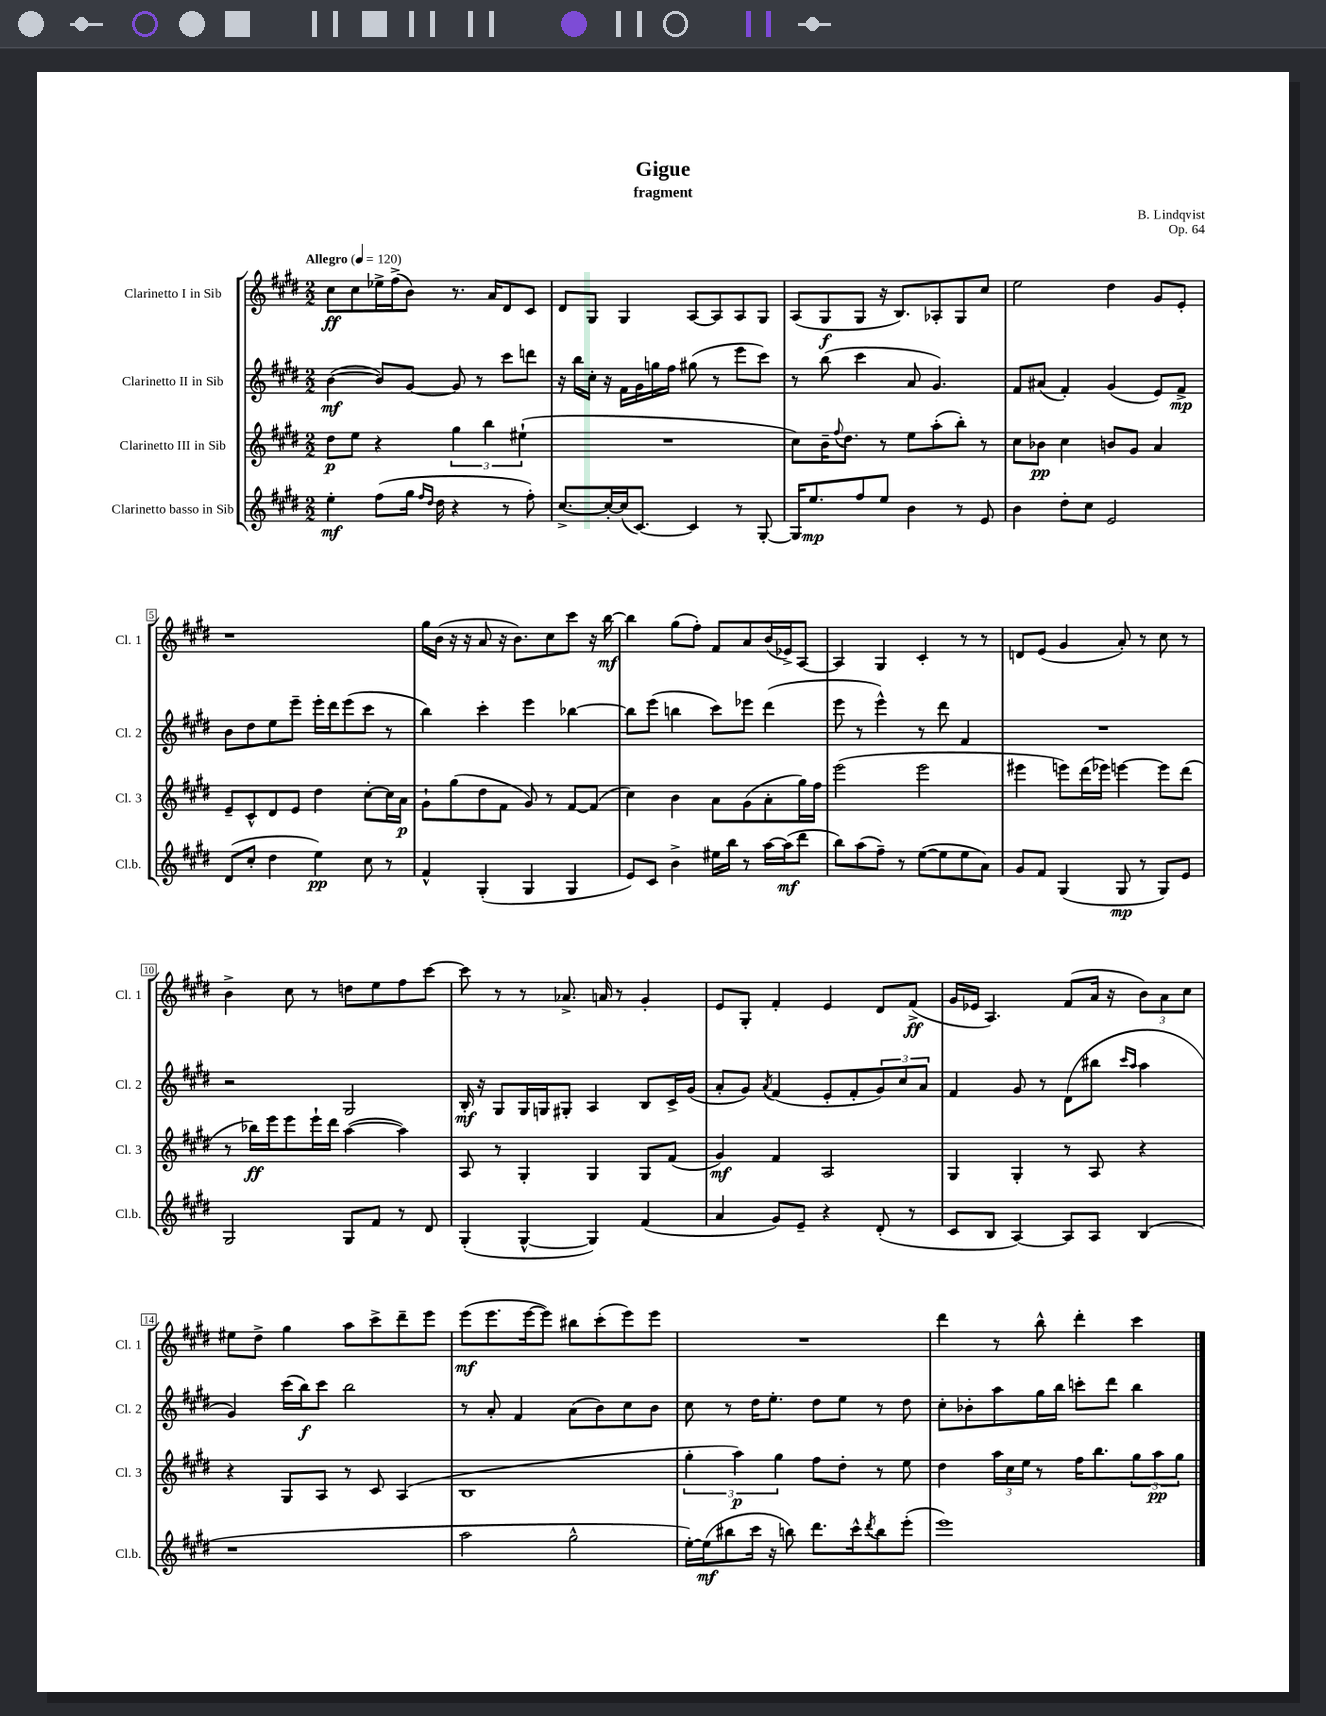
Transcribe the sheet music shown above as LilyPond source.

\header { title = "Gigue" composer = "B. Lindqvist" subtitle = "fragment" opus = "Op. 64" }
<<
\new StaffGroup <<
\new Staff = "s0" \with { instrumentName = "Clarinetto I in Sib" shortInstrumentName = "Cl. 1" } {
    \clef treble \key e \major \numericTimeSignature \time 2/2 \tempo "Allegro" 4 = 120
    cis''8\ff cis''8 ees''16-> fis''16->( b'8) r8. a'16 dis'8 cis'8 |
    dis'8 gis8 gis4 a8~ a8 a8 gis8 |
    a8( gis8\f gis8 r16 b8.) aes8-. gis8 cis''8 |
    e''2 dis''4 gis'8 e'8-. |
    r1 |
    gis''16 b'16( r16 r16 a'8 r16 b'8.) cis''8 cis'''8 r16 b''16~\mf |
    b''4 gis''8( fis''8-.) fis'8 a'8 b'16( ees'16->) a8~ |
    a4 gis4 cis'4-. r8 r8 |
    d'8 e'8( gis'4 a'8-.) r8 cis''8 r8 |
    b'4-> cis''8 r8 d''8 e''8 fis''8 cis'''8~ |
    cis'''8 r8 r8 aes'8.-> a'16 r8 gis'4-. |
    e'8 gis8-. fis'4-. e'4 dis'8 fis'8->\ff( |
    gis'16 ees'16 a4.) fis'8( a'16 r16 \tuplet 3/2 { b'8) a'8 cis''8 } |
    eis''8 dis''8-> gis''4 a''8 cis'''8-> dis'''8-- e'''8 |
    e'''8\mf( e'''8. e'''16~ e'''8) bis''8 cis'''8-.( e'''8) e'''8 |
    R1 |
    dis'''4 r8 b''8-^ dis'''4-. cis'''4 \bar "|." |
}
\new Staff = "s1" \with { instrumentName = "Clarinetto II in Sib" shortInstrumentName = "Cl. 2" } {
    \clef treble \key e \major \numericTimeSignature \time 2/2
    b'4~\mf( b'8) gis'8~ gis'8 r8 cis'''8 d'''8 |
    r16 b''16 cis''16-. r16 fis'16 gis'16 g''16 fis''16 gis''8( r8 e'''8 cis'''8) |
    r8 b''8( cis'''4 a'8 gis'4.) |
    fis'8 ais'8( fis'4-.) gis'4( e'8) fis'8->\mp |
    b'8 dis''8 e''8 e'''8-- e'''16-. dis'''16 e'''8( cis'''8 r8 |
    b''4) cis'''4-. e'''4 bes''4~ |
    bes''8 e'''8( b''4 cis'''8) ees'''8 dis'''4( |
    e'''8 r8 e'''4-^) r8 dis'''8 fis'4 |
    R1 |
    r2 gis2 |
    b16-.\mf r16 gis8 gis16 g16 gis8-. a4 b8 cis'16-> gis'16( |
    a'8-. gis'8) \acciaccatura { a'8 } fis'4( e'8-. fis'8-. \tuplet 3/2 { gis'8) cis''8 a'8 } |
    fis'4 gis'8 r8 dis'8( bis''8 \grace { cis'''16 a''16 } a''4 |
    gis'4) cis'''16( b''16\f) cis'''8 b''2 |
    r8 a'8-. fis'4 a'8( b'8) cis''8 b'8 |
    cis''8 r8 dis''16 e''8.-. dis''8 e''8 r8 dis''8 |
    cis''8-. bes'8-. a''8 gis''16 b''16 c'''8-. dis'''8 b''4 \bar "|." |
}
\new Staff = "s2" \with { instrumentName = "Clarinetto III in Sib" shortInstrumentName = "Cl. 3" } {
    \clef treble \key e \major \numericTimeSignature \time 2/2
    dis''8\p e''8 r4 \tuplet 3/2 { gis''4 b''4 eis''4-!( } |
    R1 |
    cis''8) b'16-- \appoggiatura { fis''8 } dis''8. r8 e''8 a''8-.( b''8-.) r8 |
    cis''8 bes'8\pp cis''4 b'8 gis'8 a'4 |
    e'8-- cis'8-^ dis'8 e'8 dis''4 cis''8~-. cis''16 a'16\p |
    gis'8-! gis''8( dis''8 fis'8 gis'8) r8 fis'8~ fis'8( |
    cis''4) b'4 a'8 gis'8( a'8-. gis''16) fis''16 |
    e'''2( e'''2 |
    eis'''4 e'''8) dis'''16( ees'''16) e'''4~ e'''8 dis'''8( |
    r8 bes''16\ff) e'''16 e'''8 e'''16-! dis'''16 a''4~( a''4) |
    a8 r8 gis4-. gis4 gis8 fis'8( |
    gis'4\mf) fis'4 a2 |
    gis4 gis4-. r8 a8 r4 |
    r4 gis8 a8 r8 cis'8 a4( |
    b1 |
    \tuplet 3/2 { gis''4-. a''4\p) gis''4 } fis''8 dis''8-. r8 e''8 |
    dis''4 \tuplet 3/2 { a''16 cis''16 e''16 } r8 fis''16 b''8. \tuplet 3/2 { gis''8 a''8\pp gis''8 } \bar "|." |
}
\new Staff = "s3" \with { instrumentName = "Clarinetto basso in Sib" shortInstrumentName = "Cl.b." } {
    \clef treble \key e \major \numericTimeSignature \time 2/2
    e''4-.\mf fis''8( gis''16 \grace { fis''16 dis''16 } dis''16 r4 r8 fis''8-.) |
    cis''8.~-> cis''16~-. cis''16( cis'8.~) cis'4 r8 gis8~-. |
    gis16 e''8.\mp fis''8 e''8 b'4 r8 e'8 |
    b'4 dis''8-. cis''8 e'2 |
    dis'8( cis''8-. dis''4 e''4\pp) cis''8 r8 |
    fis'4-^ gis4-.( gis4 gis4 |
    e'8) cis'8 b'4-> eis''16 b''16 r8 a''16~ a''16\mf( dis'''8 |
    b''8) a''8( fis''8--) r8 e''8~( e''8 e''8 a'8) |
    gis'8 fis'8 gis4( gis8\mp r8 gis8) e'8 |
    gis2 gis8 fis'8 r8 dis'8 |
    gis4-.( gis4~-^ gis4) fis'4( |
    a'4 gis'8) e'8-- r4 dis'8-.( r8 |
    cis'8 b8 a4~) a8 a8 b4( |
    r1 |
    a''2 gis''2-^ |
    e''16~-.) e''16\mf( bis''8 cis'''16 r16 b''8) dis'''8. cis'''16-^ \acciaccatura { dis'''8 } b''8 e'''8-.( |
    e'''1) \bar "|." |
}
>>
>>
\layout { \context { \Score \override BarNumber.stencil = #(make-stencil-boxer 0.1 0.3 ly:text-interface::print) } }
